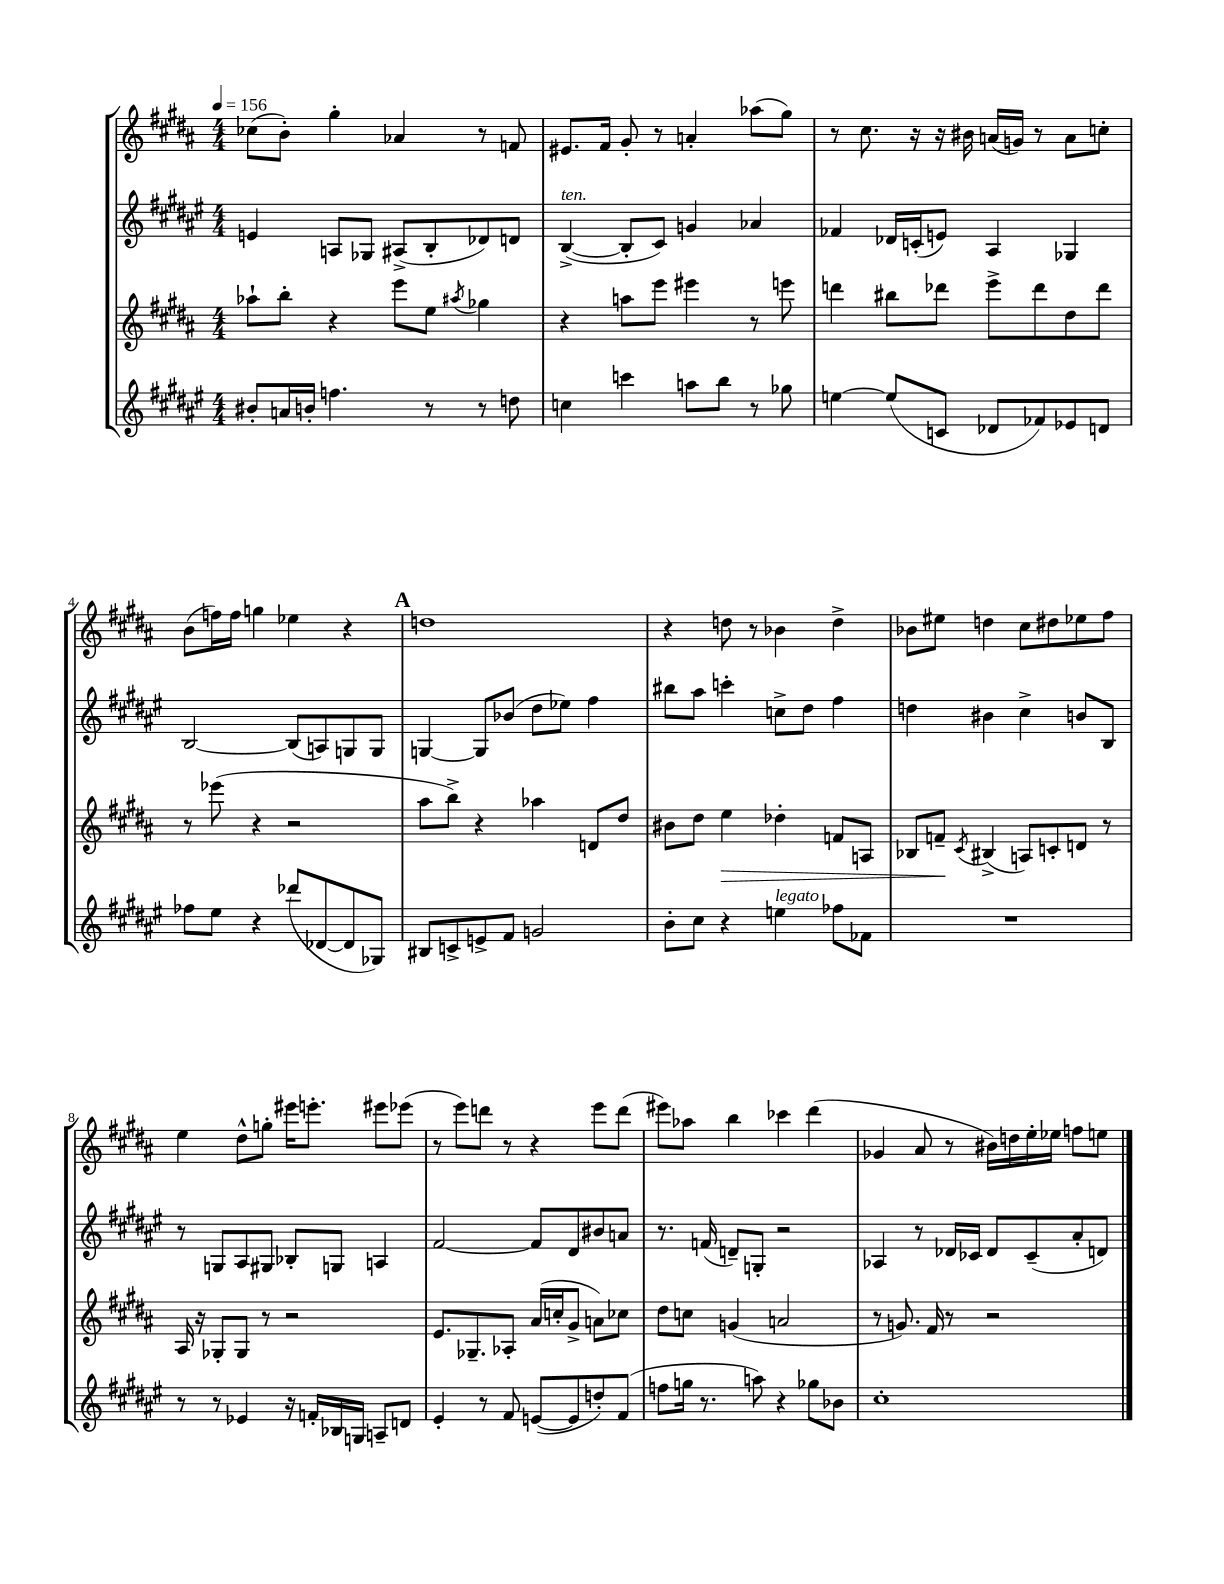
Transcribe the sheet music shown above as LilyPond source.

<<
\new StaffGroup <<
\new Staff = "s0" {
    \clef treble \key b \major \numericTimeSignature \time 4/4 \tempo 4 = 156
    ces''8( b'8-.) gis''4-. aes'4 r8 f'8 |
    eis'8. fis'16 gis'8-. r8 a'4-. aes''8( gis''8) |
    r8 cis''8. r16 r16 bis'16 a'16( g'16) r8 a'8 c''8-. |
    b'8( f''16) f''16 g''4 ees''4 r4 |
    \mark \markup { \bold "A" } d''1 |
    r4 d''8 r8 bes'4 d''4-> |
    bes'8 eis''8 d''4 cis''8 dis''8 ees''8 fis''8 |
    e''4 dis''8-^ g''8-. eis'''16 e'''8.-. eis'''8 ees'''8( |
    r8 e'''8) d'''8 r8 r4 e'''8 d'''8( |
    eis'''8) aes''8 b''4 ces'''4 dis'''4( |
    ges'4 ais'8 r8 bis'16) d''16 e''16-. ees''16 f''8 e''8 \bar "|." |
}
\new Staff = "s1" {
    \clef treble \key fis \major \numericTimeSignature \time 4/4
    e'4 a8 ges8 ais8->( b8-. des'8) d'8 |
    b4~->^\markup { \italic "ten." }( b8-. cis'8) g'4 aes'4 |
    fes'4 des'16 c'16-.( e'8) ais4 ges4 |
    b2~ b8( a8) g8 g8 |
    \mark \markup { \bold "A" } g4~ g8 bes'8( dis''8 ees''8) fis''4 |
    bis''8 ais''8 c'''4-. c''8-> dis''8 fis''4 |
    d''4 bis'4 cis''4-> b'8 b8 |
    r8 g8 ais8 gis8 bes8-. g8 a4 |
    fis'2~ fis'8 dis'8 bis'8 a'8 |
    r8. f'16( d'8--) g8-. r2 |
    aes4 r8 des'16 ces'16 des'8 ces'8--( ais'8-. d'8) \bar "|." |
}
\new Staff = "s2" {
    \clef treble \key b \major \numericTimeSignature \time 4/4
    aes''8-! b''8-. r4 e'''8 e''8 \acciaccatura { ais''8 } ges''4 |
    r4 a''8 e'''8 eis'''4 r8 e'''8 |
    d'''4 bis''8 des'''8 e'''8-> des'''8 dis''8 des'''8 |
    r8 ees'''8( r4 r2 |
    \mark \markup { \bold "A" } ais''8 b''8->) r4 aes''4 d'8 dis''8 |
    bis'8 dis''8 e''4\> des''4-. f'8 a8 |
    bes8 f'8--\! \acciaccatura { cis'8 } bis4->( a8) c'8-. d'8 r8 |
    ais16 r16 ges8-. ges8 r8 r2 |
    e'8. ges8.-- aes8-. ais'16( c''16-. gis'8-> a'8) ces''8 |
    dis''8 c''8 g'4( a'2 |
    r8 g'8.) fis'16 r8 r2 \bar "|." |
}
\new Staff = "s3" {
    \clef treble \key fis \major \numericTimeSignature \time 4/4
    bis'8-. a'16 b'16-. f''4. r8 r8 d''8 |
    c''4 c'''4 a''8 b''8 r8 ges''8 |
    e''4~ e''8( c'8 des'8 fes'8) ees'8 d'8 |
    fes''8 eis''8 r4 des'''8( des'8~ des'8 ges8) |
    \mark \markup { \bold "A" } bis8 c'8-> e'8-> fis'8 g'2 |
    b'8-. cis''8 r4 e''4^\markup { \italic "legato" } fes''8 fes'8 |
    R1 |
    r8 r8 ees'4 r16 f'16-. bes16 g16 a8-- d'8 |
    eis'4-. r8 fis'8 e'8~( e'8 d''8-.) fis'8( |
    f''8 g''16 r8. a''8) r4 ges''8 bes'8 |
    cis''1-. \bar "|." |
}
>>
>>
